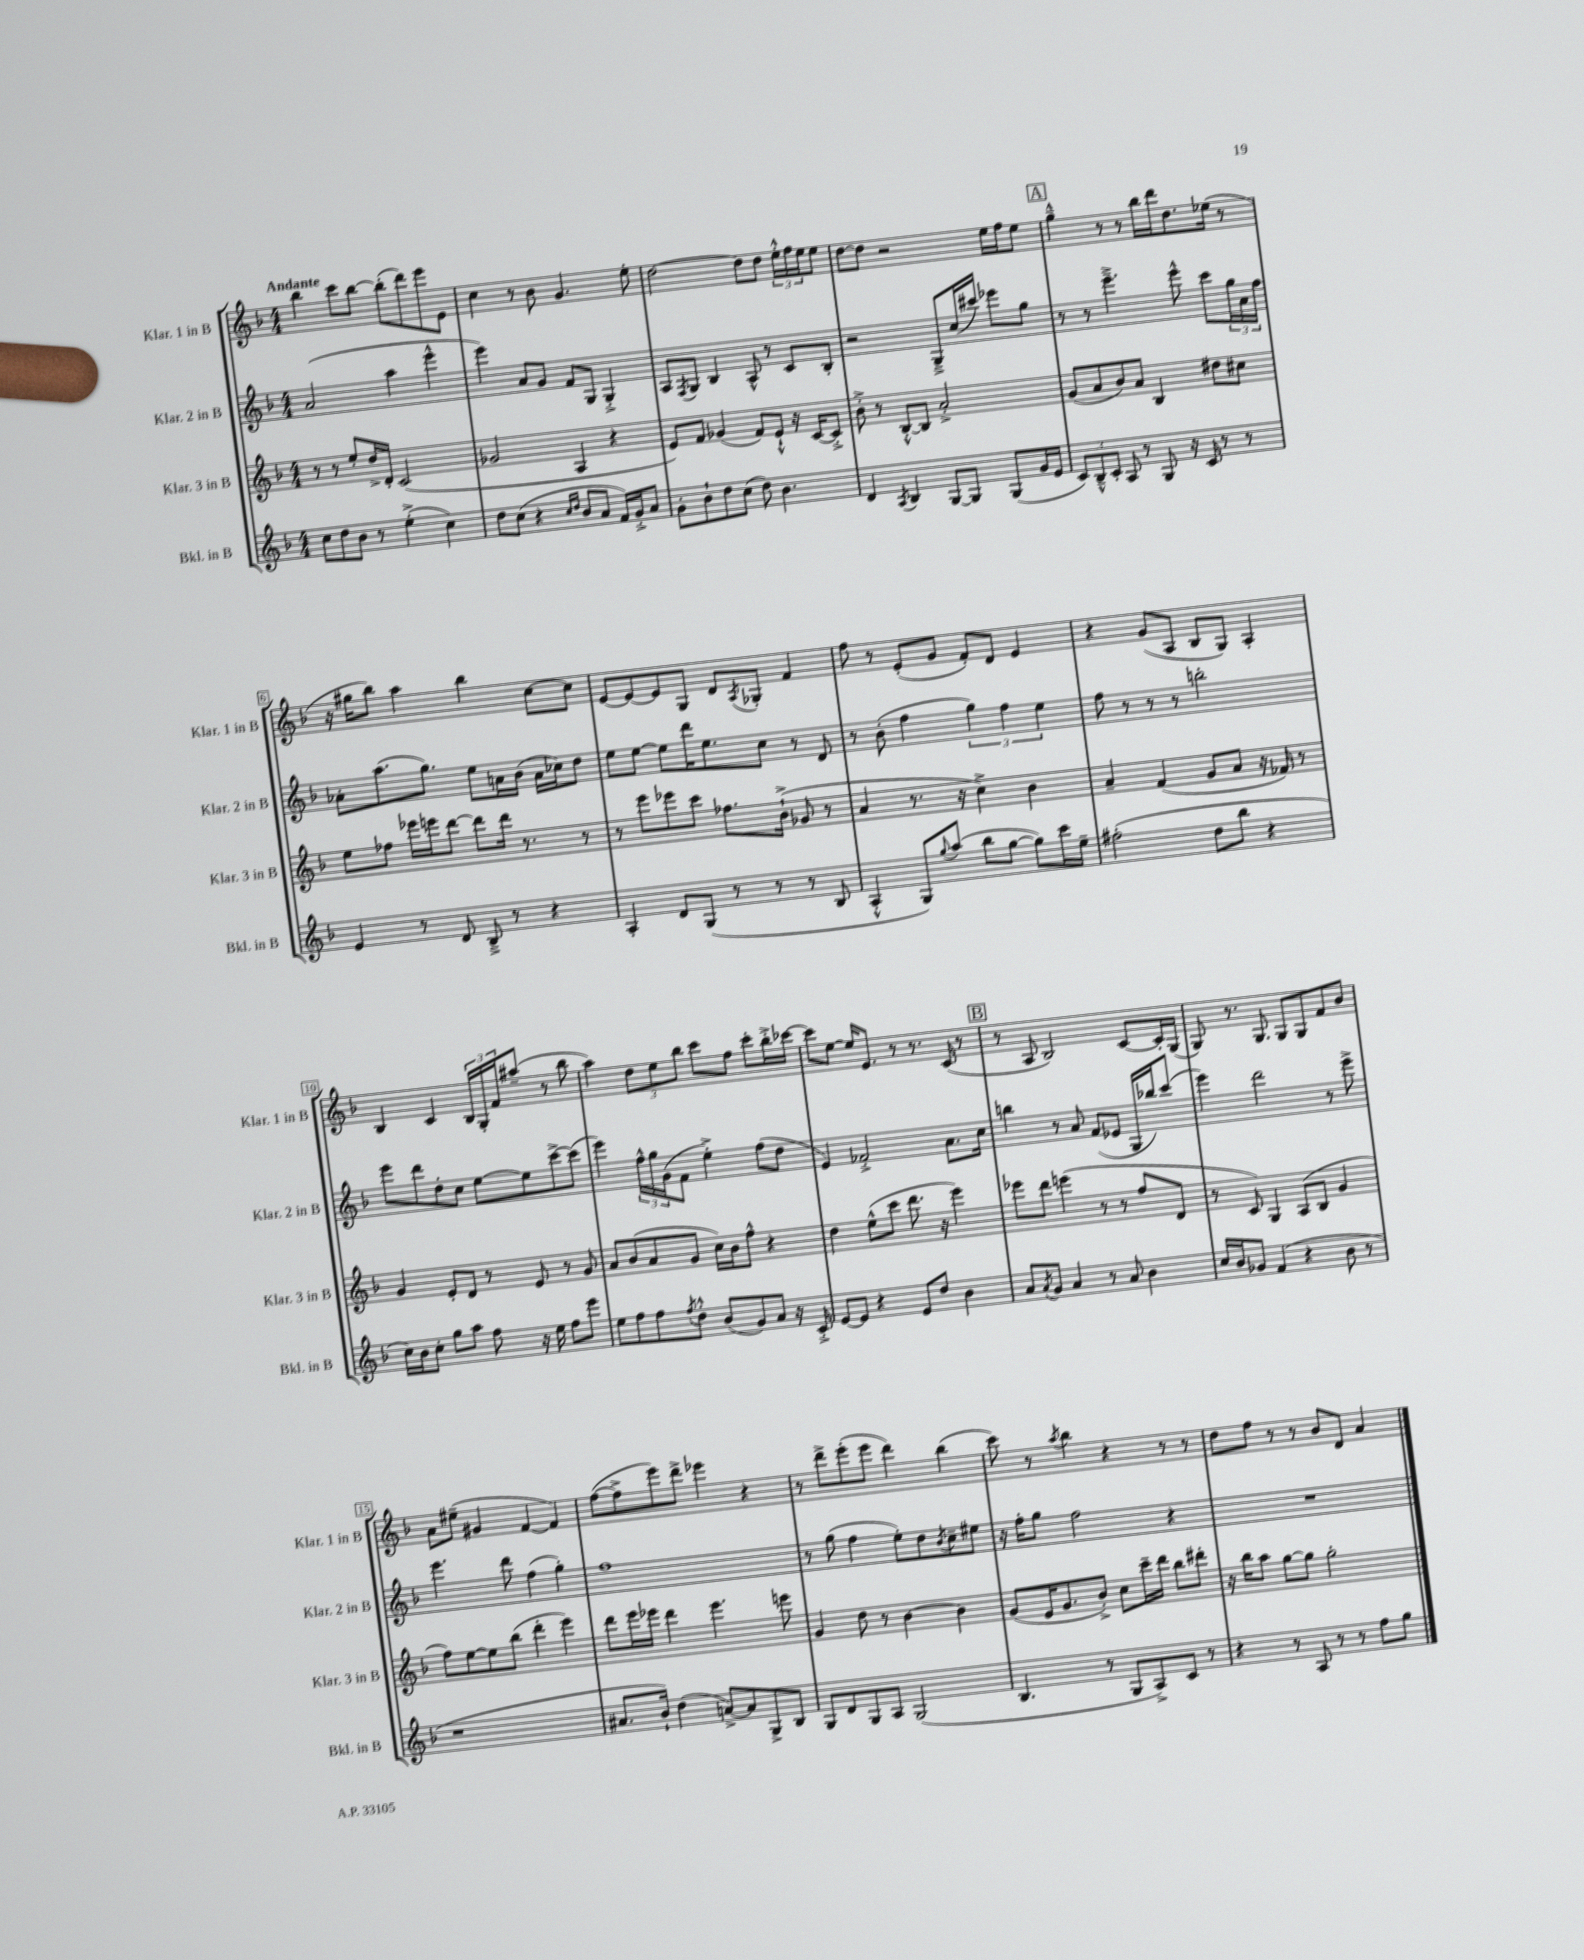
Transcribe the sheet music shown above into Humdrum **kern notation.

**kern	**kern	**kern	**kern
*staff4	*staff3	*staff2	*staff1
*clefG2	*clefG2	*clefG2	*clefG2
*k[b-]	*k[b-]	*k[b-]	*k[b-]
*M4/4	*M4/4	*M4/4	*M4/4
8cc	8r	(2a	4bb-
8dd	8r	.	.
8b-	8ee'	.	8ccc
8r	16dd^	.	[8bb-
.	16d'	.	.
(4ee'^	(2c	4aa	(8bb-']
.	.	.	8ddd)
4cc)	.	4eee^^	8eee
.	.	.	8e
=	=	=	=
8dd	2g-	4eee)	4cc
(8cc	.	.	.
4r	.	8a	8r
.	.	8g	8b-
16qqcc	.	.	.
16qqdd	.	.	.
8b-	4A	8f	4.g
8a	.	8G	.
16f)	4r	4G'^	.
16g'^	.	.	.
8a	.	.	8ee'
=	=	=	=
8g'	8e)	8A	[2dd
.	.	8qF	.
8b-`	8f	8G	.
8dd	(4g-	4B-	.
(8cc	.	.	.
8dd)	8f)	8A^^	8dd]
4.b-	8e`^^	8r	8dd
.	16r	8c	24ee'^^
.	.	.	24ff
.	[16c	.	.
.	.	.	24ee
.	8c'^]	8B-'	8ee
=	=	=	=
4d	8b-'^	2r	[8dd
.	8r	.	8dd]
8qA	.	.	.
4B-	[8B-'^^	.	2r
.	8B-]	.	.
[8G	2a'^	8G~^	.
8G]	.	(16cc	.
.	.	16ccc#)	.
(8G	.	8eee-	16ee
.	.	.	16ff
16g	.	8gg	8ee
16e	.	.	.
=	=	=	=
12c)	(8g	8r	4gg~^^
12B-~^^	.	.	.
.	8a	8r	.
12c'	.	.	.
8A	8b-)	4.eee~^	8r
8r	8a	.	8r
8G	4B-	.	16bb-
.	.	.	16ddd
16r	.	8eee^^	8.dd
16c	.	.	.
8r	8dd#	8ccc	.
.	.	.	(16ee-
8r	8cc#	24gg	8r
.	.	24a	.
.	.	24ff	.
=	=	=	=
4e	8ee	8a-'	16r
.	.	.	16gg#
.	8ff-	(8.aa	8bb-)
8r	16eee-	.	4aa
.	16eee	8.gg)	.
8d	[8ddd	.	.
8B-~^	8ddd]	8ee	4bb-
8r	16ddd	16a	.
.	8.r	(16b-	.
4r	.	16a	[8cc
.	.	16cc-)	.
.	8r	8dd	8cc]
=	=	=	=
4A'	8r	8ee	[8e
.	8eee	[8ee	8e_
8d	8eee-	8ee]	8e]
(8G	8ccc	16ddd	8G
.	.	8.ee	.
8r	8.ff-	.	8d
.	.	.	8qA
8r	.	8cc	8G-'
.	(16b-`^	.	.
8r	8g-	8r	4f
8B-	8r	8d	.
=	=	=	=
4A'^^	4a	8r	8ff
.	.	(8b-'	8r
8G)	8.r	4ff	(8e'
8qqgg	.	.	.
(8aa	.	.	8g
.	16r	.	.
8bb-	4cc^)	6gg)	8f')
[8gg	.	.	8d
.	.	6ff	.
8gg])	4b-	.	4e
.	.	6ee	.
16ccc	.	.	.
16ee~	.	.	.
=	=	=	=
(2ff#'	4a~	8ff	4r
.	.	8r	.
.	(4f	8r	(8g
.	.	8r	8A
8dd	8g	2bb'	8B-
8bb-	8a	.	8G)
4r	16r	.	4A'
.	16f-)	.	.
.	8r	.	.
=	=	=	=
16cc)	4g	8eee	4B-
16b-	.	.	.
8cc'	.	8ddd	.
8gg	8e'	8dd'	4c
8aa	8d	8cc	.
8ff	8r	[8ee	24B-
.	.	.	24G'
.	.	.	24f
16r	8e	8ee]	(8aa#~
16ee	.	.	.
8ff	8r	[8ccc^	8r
8eee	8g	(8ccc]	8bb-
=	=	=	=
8ee	8a	4eee)	4aa)
8ff	(8b-	.	.
8ff	8a	24ff^^	12dd
.	.	24gg	.
.	.	(24g	12ee
8qff	.	.	.
8dd'^^	8g	8f	.
.	.	.	12bb-
(8b-	16cc)	4ee'^)	8ccc
.	16b-	.	.
8g)	8ff^^	.	8ff
8a	4r	(8ff	8ccc'
16r	.	8dd	16bb-'^
16c'^	.	.	[16ccc-
=	=	=	=
[8e	4dd	4e)	8ccc-]
8e]	.	.	[8ee
4r	(8ee^^	2f-'^	16ee]
.	.	.	8.e
.	8ccc	.	.
8e	8.ddd	.	8r
8dd	.	.	8.r
.	16r	.	.
4b-	4eee)	8.a	.
.	.	.	(16c
.	.	.	8r
.	.	16cc	.
=	=	=	=
8a	8eee-	4bb	8r
8qa	.	.	.
8g	8ddd	.	8A
4a	(4eee	8r	2B-)
.	.	8a	.
8r	8r	(8f	.
8a	8r	8e-	.
4b-	8ff	16G	[8c
.	.	16bb-)	.
.	8d	(8ccc	16c']
.	.	.	(16G
=	=	=	=
16cc	8r	4eee)	8G)
16b-	.	.	.
8g-	8c)	.	8.r
(4f	4G	2ddd	.
.	.	.	8.G
4r	(8A	.	8G
.	8B-	.	8G
8b-	4g	8r	8f
8r	.	8eee^	8b-
=	=	=	=
1r	8ff)	4.eee	8a
.	[8ee	.	(8ee#~
.	8ee]	.	4g#
.	(8bb-	8ddd	.
.	4ddd'	(4ff	[4f
.	4eee)	4gg')	4f])
=	=	=	=
8.a#	8ddd	1ff	([8ff
.	16eee	.	8ff^]
16b-`)	16eee-	.	.
(4dd	4ddd	.	8eee)
.	.	.	8ddd^
[8a^)	4.eee-	.	4eee-
8a]	.	.	.
8G^	.	.	4r
8B-	8eee	.	.
=	=	=	=
8G	4g	8r	8r
8d	.	(8gg	8ddd^
8G	8dd	4ff	(8eee'
8A	8r	.	8eee
(2G	[4b-	8ee')	4ddd)
.	.	8dd	.
.	.	8qb-	.
.	4b-]	8cc~	(4bb-
.	.	8ee#	.
=	=	=	=
4.B-	(8g	16r	8ccc)
.	.	16ff'	.
.	16e	8gg	8r
.	8.g	.	.
.	.	.	8qaa
.	.	2ff	4bb-
8r	8b-'^)	.	.
8G	8cc	.	4r
8A^)	16ccc~	.	.
.	16ddd	.	.
8c	8bb-	4r	8r
8r	8ddd#'	.	8r
=	=	=	=
4r	16r	1r	8dd
.	16bb-	.	.
.	8aa	.	8ff
8r	[8gg	.	8r
8A	8gg]	.	8r
8r	2gg'	.	8b-
8r	.	.	8d
8ff	.	.	4a
8gg	.	.	.
==	==	==	==
*-	*-	*-	*-
